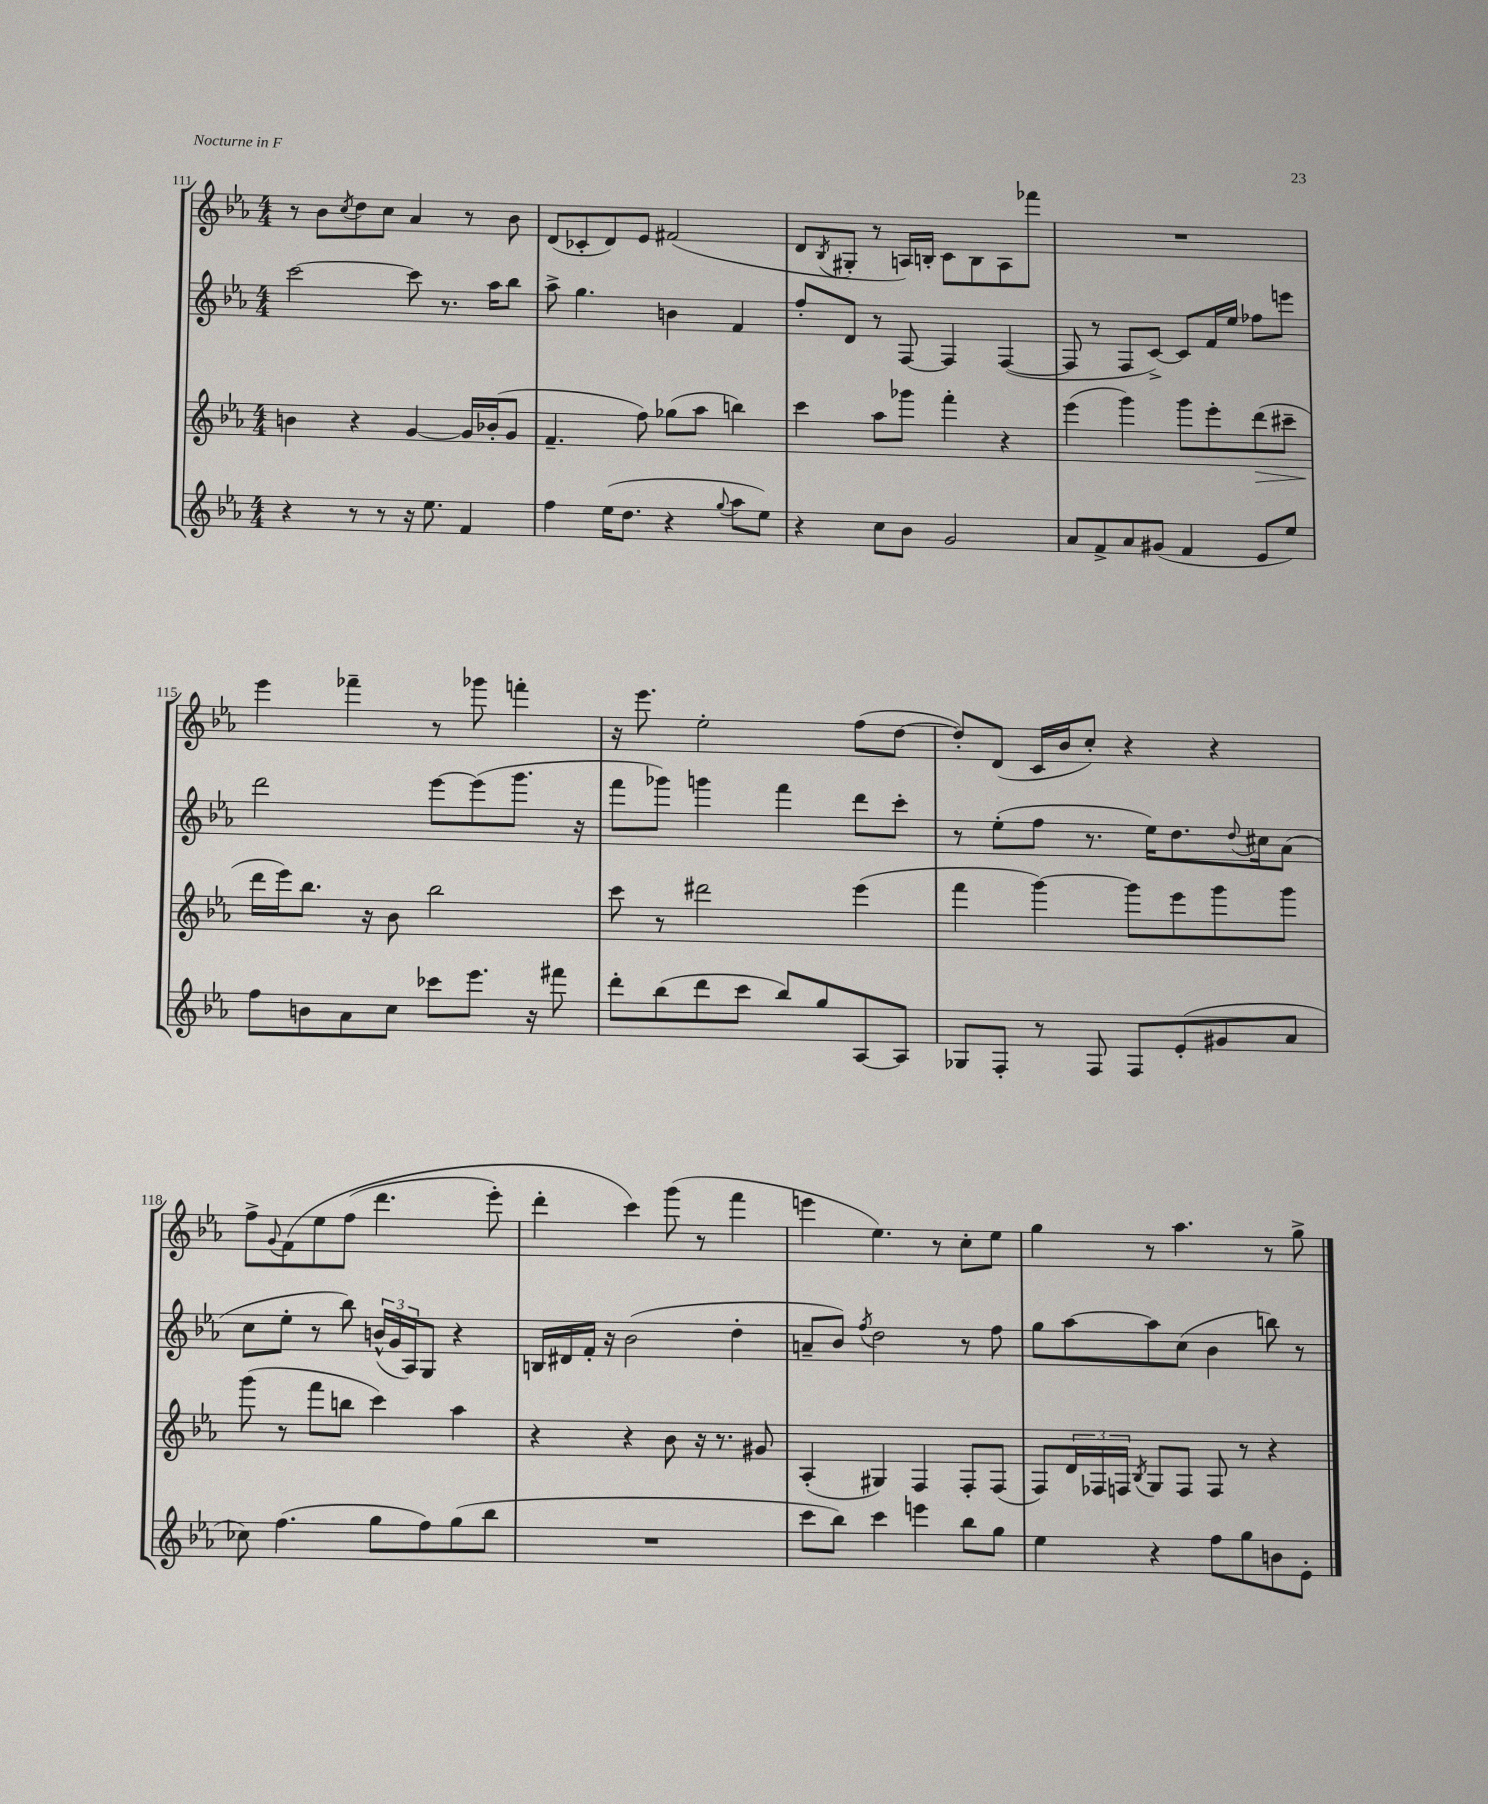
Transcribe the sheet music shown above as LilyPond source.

<<
\new StaffGroup <<
\new Staff = "s0" {
    \clef treble \key ees \major \numericTimeSignature \time 4/4
    r8 bes'8 \acciaccatura { c''8 } d''8 c''8 aes'4 r8 bes'8 |
    d'8( ces'8-. d'8) ees'8 fis'2( |
    d'8 \acciaccatura { bes8 } gis8-. r8 a16) b16-. c'8 b8 a8 fes'''8 |
    R1 |
    ees'''4 fes'''4-- r8 ges'''8 f'''4-. |
    r16 ees'''8. ees''2-. f''8( d''8~ |
    d''8-.) d'8( c'16 bes'16 c''8-.) r4 r4 |
    f''8-> \appoggiatura { g'8 } f'8\( ees''8 f''8( d'''4. ees'''8-.) |
    d'''4-. c'''4\) g'''8( r8 f'''4 |
    e'''4 ees''4.) r8 c''8-. ees''8 |
    g''4 r8 aes''4. r8 g''8-> \bar "|." |
}
\new Staff = "s1" {
    \clef treble \key ees \major \numericTimeSignature \time 4/4
    c'''2~ c'''8 r8. aes''16 bes''8 |
    aes''8-> g''4. b'4 f'4 |
    f''8-. d'8 r8 f8~ f4 f4~( |
    f8 r8 f8 c'8~->) c'8 f'16 ees''16 fes''8 e'''8 |
    d'''2 ees'''8~ ees'''8( g'''8. r16 |
    f'''8 ges'''8) g'''4 f'''4 d'''8 c'''8-. |
    r8 ees''8-.( f''8 r8. ees''16) d''8. \appoggiatura { d''8 } cis''16 aes'8( |
    c''8 ees''8-. r8 bes''8) \tuplet 3/2 { b'16-^( g'16 aes16) } g8 r4 |
    b16 dis'16 f'16-. r16 bes'2( d''4-. |
    a'8-- bes'8) \acciaccatura { f''8 } d''2 r8 f''8 |
    g''8 aes''8~ aes''8 c''8( bes'4 b''8) r8 \bar "|." |
}
\new Staff = "s2" {
    \clef treble \key ees \major \numericTimeSignature \time 4/4
    b'4 r4 g'4~ g'16 bes'16-.( g'8 |
    f'4.-- f''8) ges''8( aes''8 b''4) |
    c'''4 aes''8 ges'''8 f'''4-. r4 |
    ees'''4( g'''4) g'''8 ees'''8-. d'''8\>( cis'''8-- |
    d'''16\! ees'''16) bes''8. r16 bes'8 bes''2 |
    c'''8 r8 dis'''2 ees'''4( |
    f'''4 g'''4~) g'''8 ees'''8 g'''8 g'''8 |
    g'''8( r8 f'''8 b''8 c'''4) aes''4 |
    r4 r4 bes'8 r16 r8. gis'8 |
    aes4-.( gis4) f4 f8-. f8( |
    f8) \tuplet 3/2 { d'16 fes16 f16 } \acciaccatura { bes8 } g8 f8 f8 r8 r4 \bar "|." |
}
\new Staff = "s3" {
    \clef treble \key ees \major \numericTimeSignature \time 4/4
    r4 r8 r8 r16 ees''8. f'4 |
    f''4 ees''16( d''8. r4 \appoggiatura { g''8 } aes''8 ees''8) |
    r4 c''8 bes'8 g'2 |
    aes'8 f'8-> aes'8 gis'8( f'4 ees'8 ees''8) |
    f''8 b'8 aes'8 c''8 ces'''8 ees'''8. r16 fis'''8 |
    d'''8-. bes''8( d'''8 c'''8 bes''8) g''8 aes8~ aes8 |
    ges8 f8-. r8 f8 f8 ees'8-.( gis'8 aes'8 |
    ces''8) f''4.( g''8 f''8) g''8( bes''8 |
    R1 |
    c'''8 bes''8) c'''4 e'''4 bes''8 g''8 |
    ees''4 r4 f''8 g''8 b'8 ees'8-. \bar "|." |
}
>>
>>
\layout { \context { \Score currentBarNumber = #111 } }
